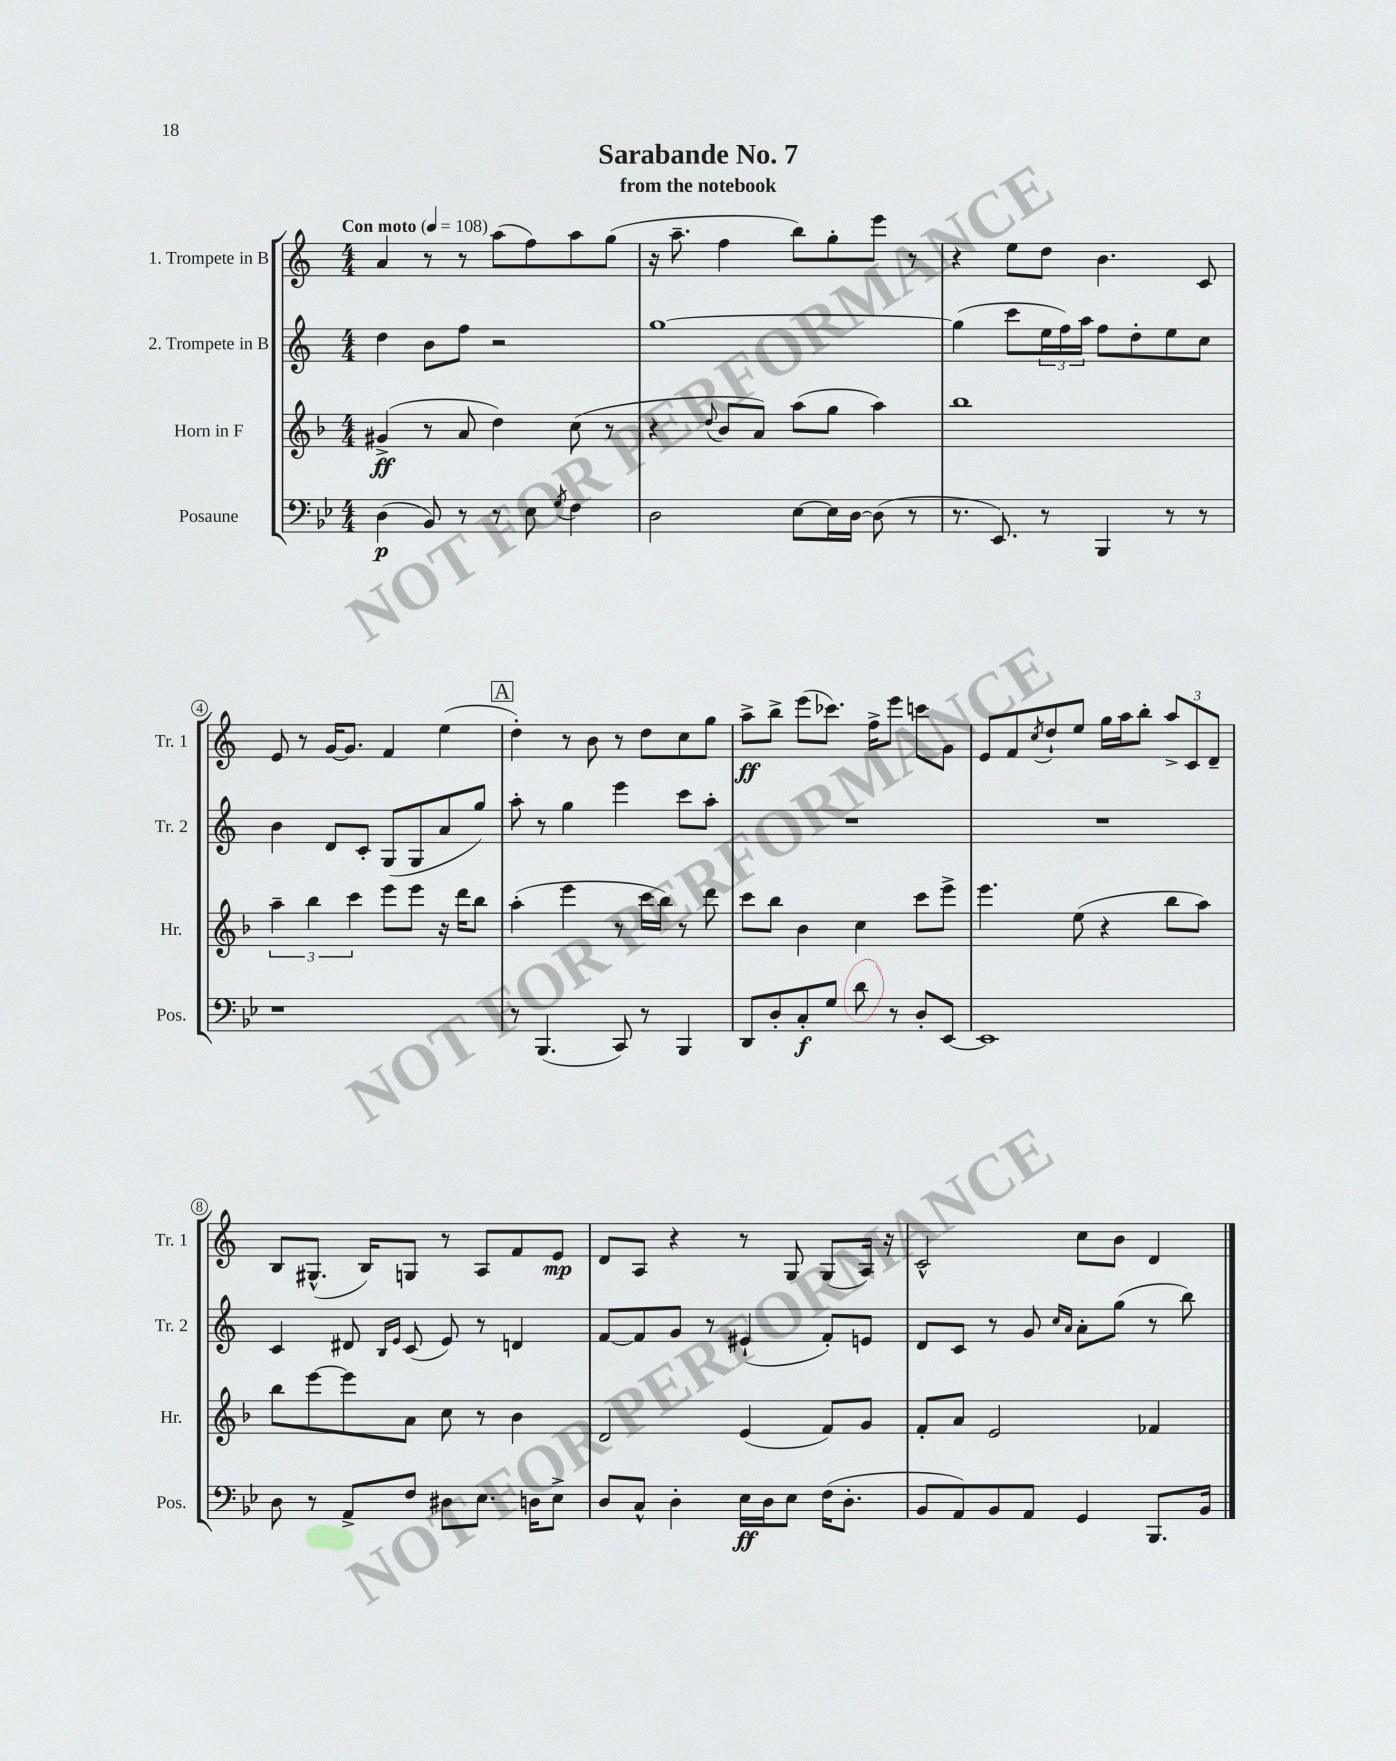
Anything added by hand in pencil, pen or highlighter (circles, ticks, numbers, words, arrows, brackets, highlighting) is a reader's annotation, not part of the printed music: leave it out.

**kern	**kern	**kern	**kern
*staff4	*staff3	*staff2	*staff1
*clefF4	*clefG2	*clefG2	*clefG2
*k[b-e-]	*k[b-]	*k[]	*k[]
*M4/4	*M4/4	*M4/4	*M4/4
*MM108	*MM108	*MM108	*MM108
(4D	(4g#^	4dd	4a
8BB-)	8r	8b	8r
8r	8a	8ff	8r
8r	4dd)	2r	(8aa
8E-	.	.	8ff)
8qG	.	.	.
4F	(8cc	.	8aa
.	8r	.	(8gg
=	=	=	=
2D	4r	[1gg	16r
.	.	.	8.aa~
.	8qqdd	.	.
.	8b-	.	4ff
.	8a)	.	.
[8E-	(8aa	.	8bb)
16E-]	8gg	.	8gg'
[16D	.	.	.
(8D]	4aa)	.	8eee
8r	.	.	8r
=	=	=	=
8.r	1bb-	(4gg]	4r
8.EE-)	.	.	.
.	.	8ccc	8ee
8r	.	24ee	8dd
.	.	24ff)	.
.	.	24aa	.
4BBB-	.	8ff	4.b
.	.	8dd'	.
8r	.	8ee	.
8r	.	8cc	8c
=	=	=	=
1r	6aa~	4b	8e
.	.	.	8r
.	6bb-	.	.
.	.	8d	[16g
.	.	.	8.g]
.	6ccc	.	.
.	.	8c'	.
.	8eee	(8G	4f
.	8eee	8G	.
.	16r	8a	(4ee
.	16ddd	.	.
.	8bb-	8gg)	.
=	=	=	=
8r	(4aa'	8aa'	4dd')
(4.BBB-	.	8r	.
.	4eee	4gg	8r
.	.	.	8b
8CC)	8r	4eee	8r
8r	16ccc	.	8dd
.	16bb-)	.	.
4BBB-	8r	8ccc	8cc
.	8ddd	8aa'	8gg
=	=	=	=
8DD	8ccc	1r	8aa^
8D'	8bb-	.	8bb^
8C'	4b-	.	(8eee
8G	.	.	8.ccc-)
8d	4cc	.	.
.	.	.	16ff^
8r	.	.	8eee
8D'	8ccc	.	8ccc
[8EE-	8eee^	.	8g
=	=	=	=
1EE-]	4.eee	1r	8e
.	.	.	8f
.	.	.	8qcc
.	.	.	8dd`
.	(8ee	.	8ee
.	4r	.	16gg
.	.	.	16aa
.	.	.	8bb'
.	8bb-	.	12aa^
.	.	.	12c
.	8aa)	.	.
.	.	.	12d~
=	=	=	=
8D	8bb-	4c	8B
8r	[8eee	.	(8.G#^^
8AA^	8eee]	8d#	.
.	.	.	16B)
.	.	16qqB	.
.	.	16qqe	.
8F	8a	(8c	8G
8D#	8cc	8e)	8r
8.E-	8r	8r	8A
.	4b-	4d	8f
16D	.	.	.
8E-^	.	.	8e
=	=	=	=
8D	2d	[8f	8d
8C^^	.	8f]	8A
4D'	.	8g	4r
.	.	8r	.
16E-	(4e	(4e#`	8r
16D	.	.	.
8E-	.	.	8G
(16F	8f)	8f')	(8G
8.D'	.	.	.
.	8g	8e	16A)
.	.	.	16r
=	=	=	=
8BB-	8f'	8d	2c^^
8AA)	8a	8c	.
8BB-	2e	8r	.
8AA	.	8g	.
.	.	16qqcc	.
.	.	16qqa	.
4GG	.	8a'	8cc
.	.	(8gg	8b
8.BBB-	4f-	8r	4d
.	.	8bb)	.
16BB-	.	.	.
==	==	==	==
*-	*-	*-	*-
